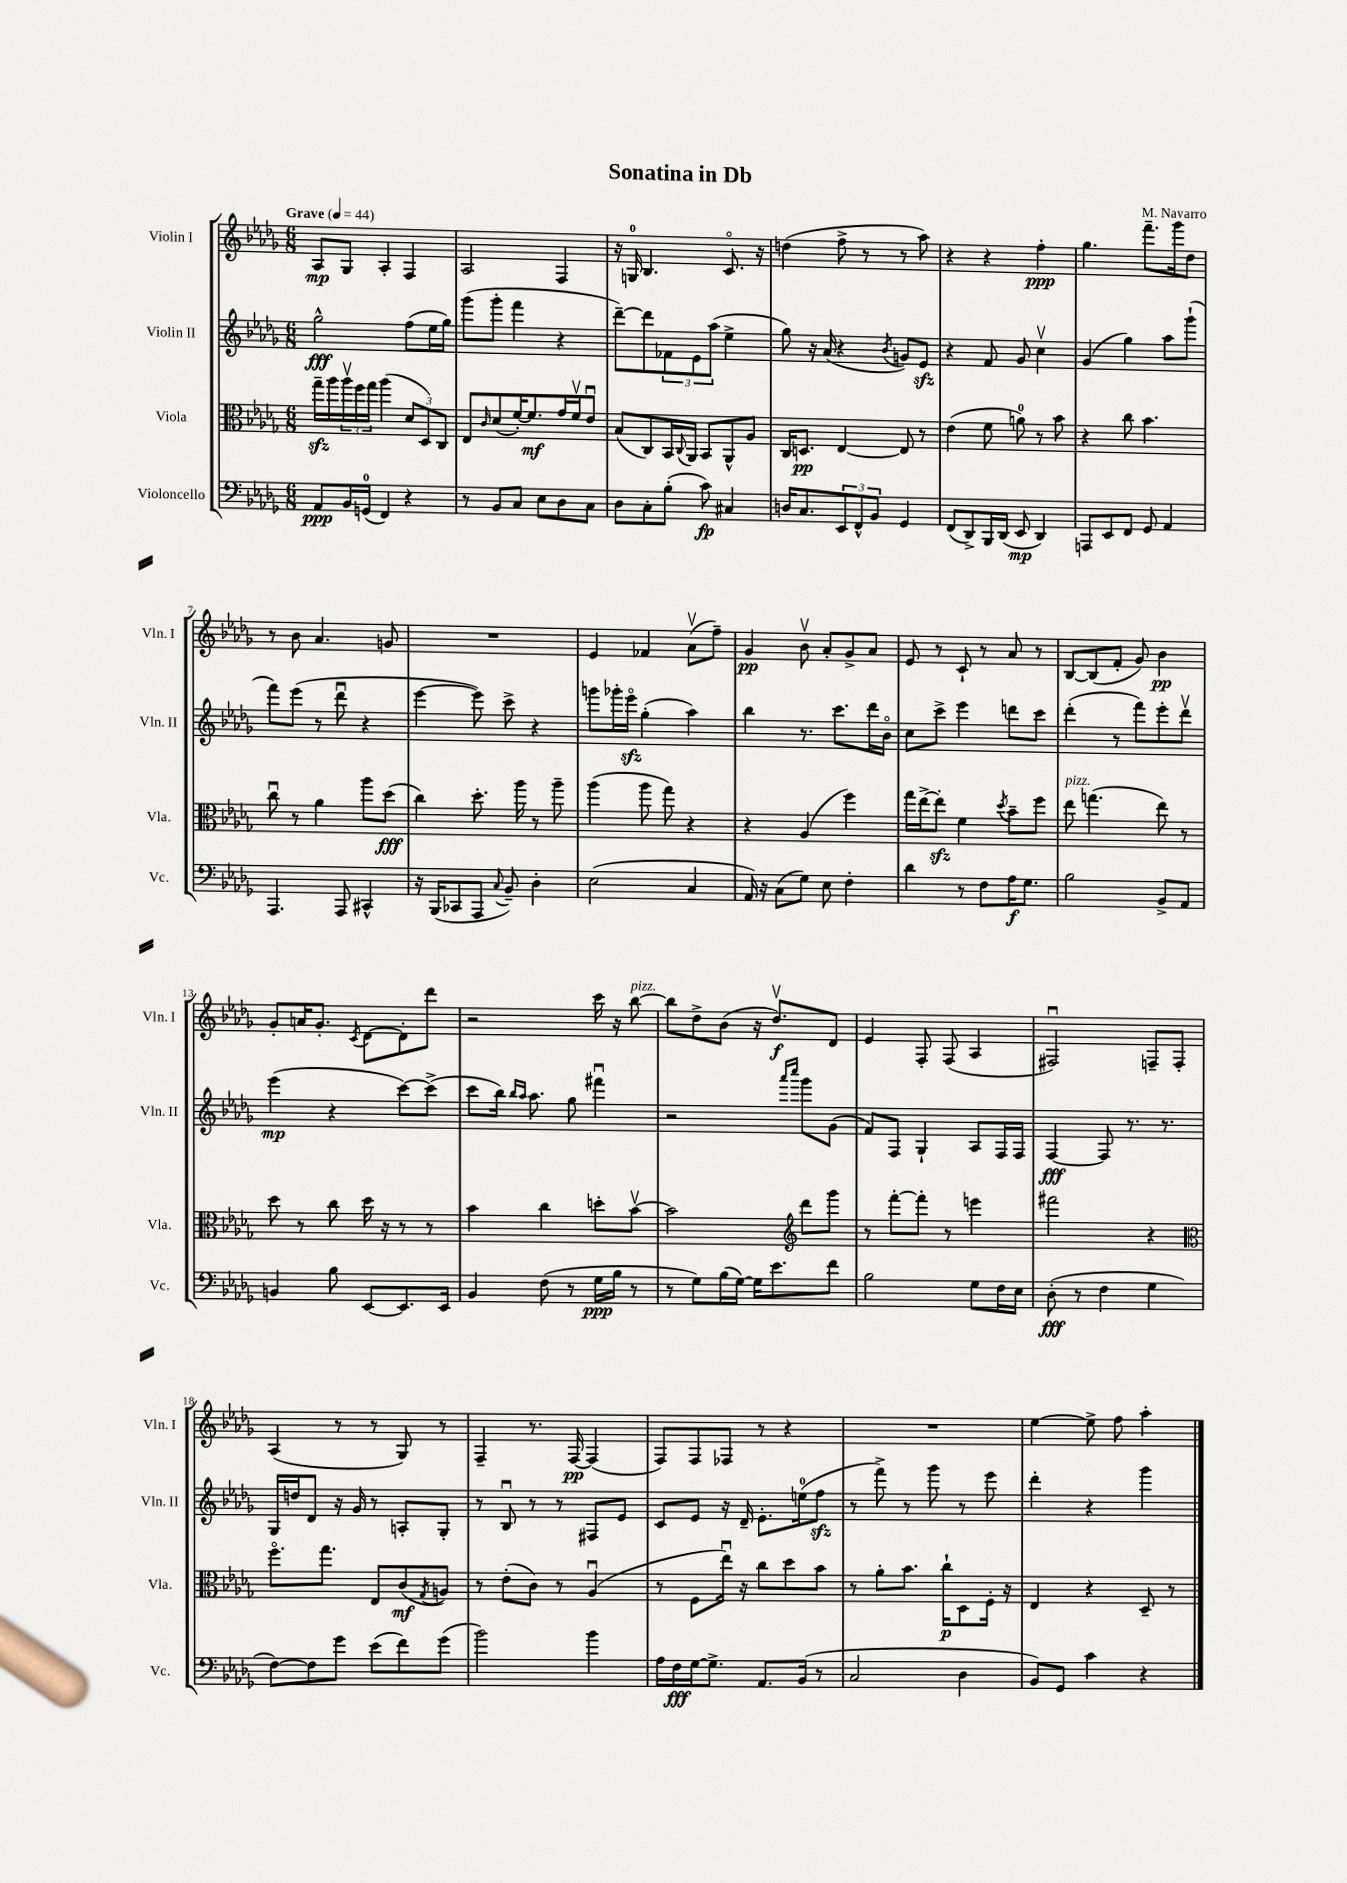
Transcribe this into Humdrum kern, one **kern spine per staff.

**kern	**kern	**kern	**kern
*staff4	*staff3	*staff2	*staff1
*clefF4	*clefC3	*clefG2	*clefG2
*k[b-e-a-d-g-]	*k[b-e-a-d-g-]	*k[b-e-a-d-g-]	*k[b-e-a-d-g-]
*M6/8	*M6/8	*M6/8	*M6/8
*MM44	*MM44	*MM44	*MM44
8AA-/L	16gg-~\LL	2gg-^^\	8A-/L
.	16aa-\	.	.
16BB-/L	24aa-v\	.	8G-/J
.	24ff\	.	.
(16GG/JJ	.	.	.
.	24gg-\JJ	.	.
4FF/)	(4aa-\	.	4A-'/
4r	12d-/L	(8ff\L	4F/
.	12D-/)	.	.
.	.	16ee-\L	.
.	12C/J	.	.
.	.	16gg-\JJ)	.
=	=	=	=
8r	8E-/L	(8ggg-\L	2A-/
.	16qqc/	.	.
8BB-/L	(8d-/	8ggg-'\J	.
8C/J	[16f'/K)	4fff\	.
.	8.f/]	.	.
8E-\L	.	.	.
8D-\	16g-/L	4r	4F/
.	16fv/J	.	.
8C\J	8e-u/J	.	.
=	=	=	=
8D-\L	(8B-/L	[8ddd-~\L)	16r
.	.	.	16G/
8C'\	8C/)	8ddd-\]	4.B-/
(8B-'\J	16BB-/L	12f-\	.
.	8qqC/	.	.
.	16AA-/JJ	.	.
.	.	12e-\	.
8c\)	8BB-/L	.	.
.	.	(12aa-\J	.
4C#/	8AA-^^/	4ee-^\	8.co/
.	8A-/J	.	.
.	.	.	16r
=	=	=	=
16D/LK	16C/LK	8gg-\)	(4dd\
8.C/	8.D/J	.	.
.	.	16r	.
.	.	(16a-/	.
12EE-/	[4E-/	4r	8ff^\
12FF^^/	.	.	.
.	.	.	8r
12BB-/J	.	.	.
.	.	8qb-/	.
4GG-/	8E-/]	8g/L)	8r
.	8r	8e-/J	8aa-\)
=	=	=	=
(8FF/L	(4e-\	4r	4r
8DD-^/)	.	.	.
16BBB-/L	8f\	8f/	4r
(16DD-/JJ	.	.	.
8EE-/	8a\)	8g-/	.
4DD-/)	8r	4ccv\	4ff'\
.	8b-\	.	.
=	=	=	=
8AAA/L	4r	(4g-/	4.gg-\
8EE-/	.	.	.
8FF/J	8cc\	4gg-\)	.
8GG-/	4.b-\	.	8.fff~\L
4AA-/	.	8aa-\L	.
.	.	.	16ggg-\k
.	.	(8ggg-`\J	8dd-\J
=	=	=	=
4.AAA-/	8ccu\	8fff\L)	8r
.	8r	(8eee-\J	8b-\
.	4a-\	8r	4.a-/
8AAA-/	.	8ddd-u\	.
4CC#^^/	8aa-\L	4r	.
.	(8dd-\J	.	8g/
=	=	=	=
16r	4cc\)	[4eee-\	2.r
(16BBB-/LK	.	.	.
8CC-/	.	.	.
8AAA-/J	8.dd-'\	8eee-\])	.
8qqC/	.	.	.
8BB-~/)	.	8ccc^\	.
.	16aa-\	.	.
4D-'\	8r	4r	.
.	8aa-~\	.	.
=	=	=	=
(2E-\	(4aa-\	8ggg\L	4e-/
.	.	16ggg-'\L	.
.	.	16eee-o\JJ	.
.	8aa-\	(4gg-'\	4f-/
.	8gg-\)	.	.
4C/	4r	4aa-\)	(8a-v\L
.	.	.	8ff~\J)
=	=	=	=
16AA-/)	4r	4bb-\	4g-/
16r	.	.	.
(8C\L	.	.	.
8G-\J)	(4A-/	8.r	8b-v\
8E-\	.	.	8a-'/L
.	.	8.ccc\L	.
4F'\	4ff\)	.	8g-^/
.	.	16ddd-\L	8a-/J
.	.	16b-o\JJ	.
=	=	=	=
4d-\	16gg-\LL	8cc\L	8e-/
.	[16ee-^\J	.	.
.	8ee-'\]J	8ccc^\J	8r
8r	4f\	4eee-\	8c`/
8F\L	.	.	8r
.	8qdd-/	.	.
16A-\K	8b-~\L	8ddd\L	8a-/
8.G-\J	.	.	.
.	8ff\J	8ccc\J	8r
=	=	=	=
2B-\	8ee-\	(4ddd-'\	[8B-/L
.	(4.gg\	.	(8B-/]
.	.	8r	8f'/J
.	.	8fff\L)	8g-/)
8BB-^/L	8ee-\)	8eee-'\	4b-\
8AA-/J	8r	8ddd-v\J	.
=	=	=	=
4BB/	8dd-\	(4eee-\	8g-'/L
.	8r	.	16a/K
.	.	.	8.g-'/J
8B-\	8cc\	4r	.
.	.	.	8qc/
[8EE-/L	16dd-\	.	[8d-\L
.	16r	.	.
8.EE-/]	8r	[8ccc\L)	8d-'\]
.	8r	(8ccc^\]J	8ddd-\J
16EE-/Jk	.	.	.
=	=	=	=
4BB-/	4b-\	8ccc\L	2r
.	.	16bb-\Jk)	.
.	.	16qqbb-/LL	.
.	.	16qqaa-/JJ	.
.	.	8.aa-\	.
(8F\	4cc\	.	.
8r	.	8gg-\	.
16G-\LL	8dd'\L	4fff#u\	16ccc\
16B-\JJ	.	.	16r
8r	[8b-v\J	.	[8bb-\
=	=	=	=
8r	2b-\]	2r	8bb-\]L
8G-\L)	.	.	8dd-^\
(16B-\L	.	.	(8b-\J
[16G-\JJ)	.	.	.
16G-\]LK	.	.	16r
8.e-\	.	.	8.dd-v/L)
*	*clefG2	*	*
.	.	16qqaaa-/LL	.
.	.	16qqcccc/JJ	.
.	8ddd-\L	8ggg-\L	.
8f\J	8ggg-\J	(8g-\J	8d-/J
=	=	=	=
2B-\	8r	8f/L)	4e-/
.	[8fff'\L	8F/J	.
.	8fff'\]J	4G-`/	8F'/
.	8r	.	(8F/
8G-\L	4eee\	8A-/L	4A-/
16F\L	.	16F/L	.
16E-\JJ	.	16F/JJ	.
=	=	=	=
(8D-'\	2fff#\	[4F/	2F#u/)
8r	.	.	.
4F\	.	8F/]	.
.	.	8.r	.
4G-\	4r	.	8F~/L
.	.	8.r	.
.	.	.	8F'/J
=	=	=	=
*	*clefC3	*	*
[8F\L)	8.ffo\L	16G-/LL	(4A-/
.	.	16dd/J	.
8F\]	.	8d-/J	.
.	8.gg-\J	.	.
8g-\J	.	16r	8r
.	.	16g-/	.
(8e-\L	8E-/L	8r	8r
8f\)	(8c/	8A'/L	8G-/)
.	8qG-/	.	.
(8g-\J	8A/J)	8G-'/J	8r
=	=	=	=
2b-\)	8r	8r	4F~/
.	(8e-'\L	8B-u/	.
.	8c\J)	8r	8.r
.	8r	8r	.
.	.	.	[16F/
4b-\	(4A-u/	8F#/L	(4F/]
.	.	8e-/J	.
=	=	=	=
16A-\LL	8r	8c/L	8F/L)
16F\	.	.	.
[16G-\J	8F\L	8e-/J	8F/
8.G-^\]J	.	.	.
.	16ee-u\Jk)	16r	8F-/J
.	16r	16d-~/	.
8.AA-/L	8cc\L	8.e-'\L	8r
.	8dd-\	.	4r
(16BB-/Jk	.	(16ee\k	.
8r	8b-\J	8ff\J	.
=	=	=	=
2C/	8r	8r	2.r
.	8a-'\L	8fff^\)	.
.	8.b-\J	8r	.
.	.	8ggg-\	.
.	16cc`\LK	.	.
4D-\	8D-\	8r	.
.	16F'\Jk	8eee-\	.
.	16r	.	.
=	=	=	=
8BB-/L)	4E-/	4ddd-'\	[4ee-\
8GG-/J	.	.	.
4c\	4r	4r	8ee-^\]
.	.	.	8ff\
4r	8D-~/	4ggg-\	4aa-'\
.	8r	.	.
==	==	==	==
*-	*-	*-	*-
